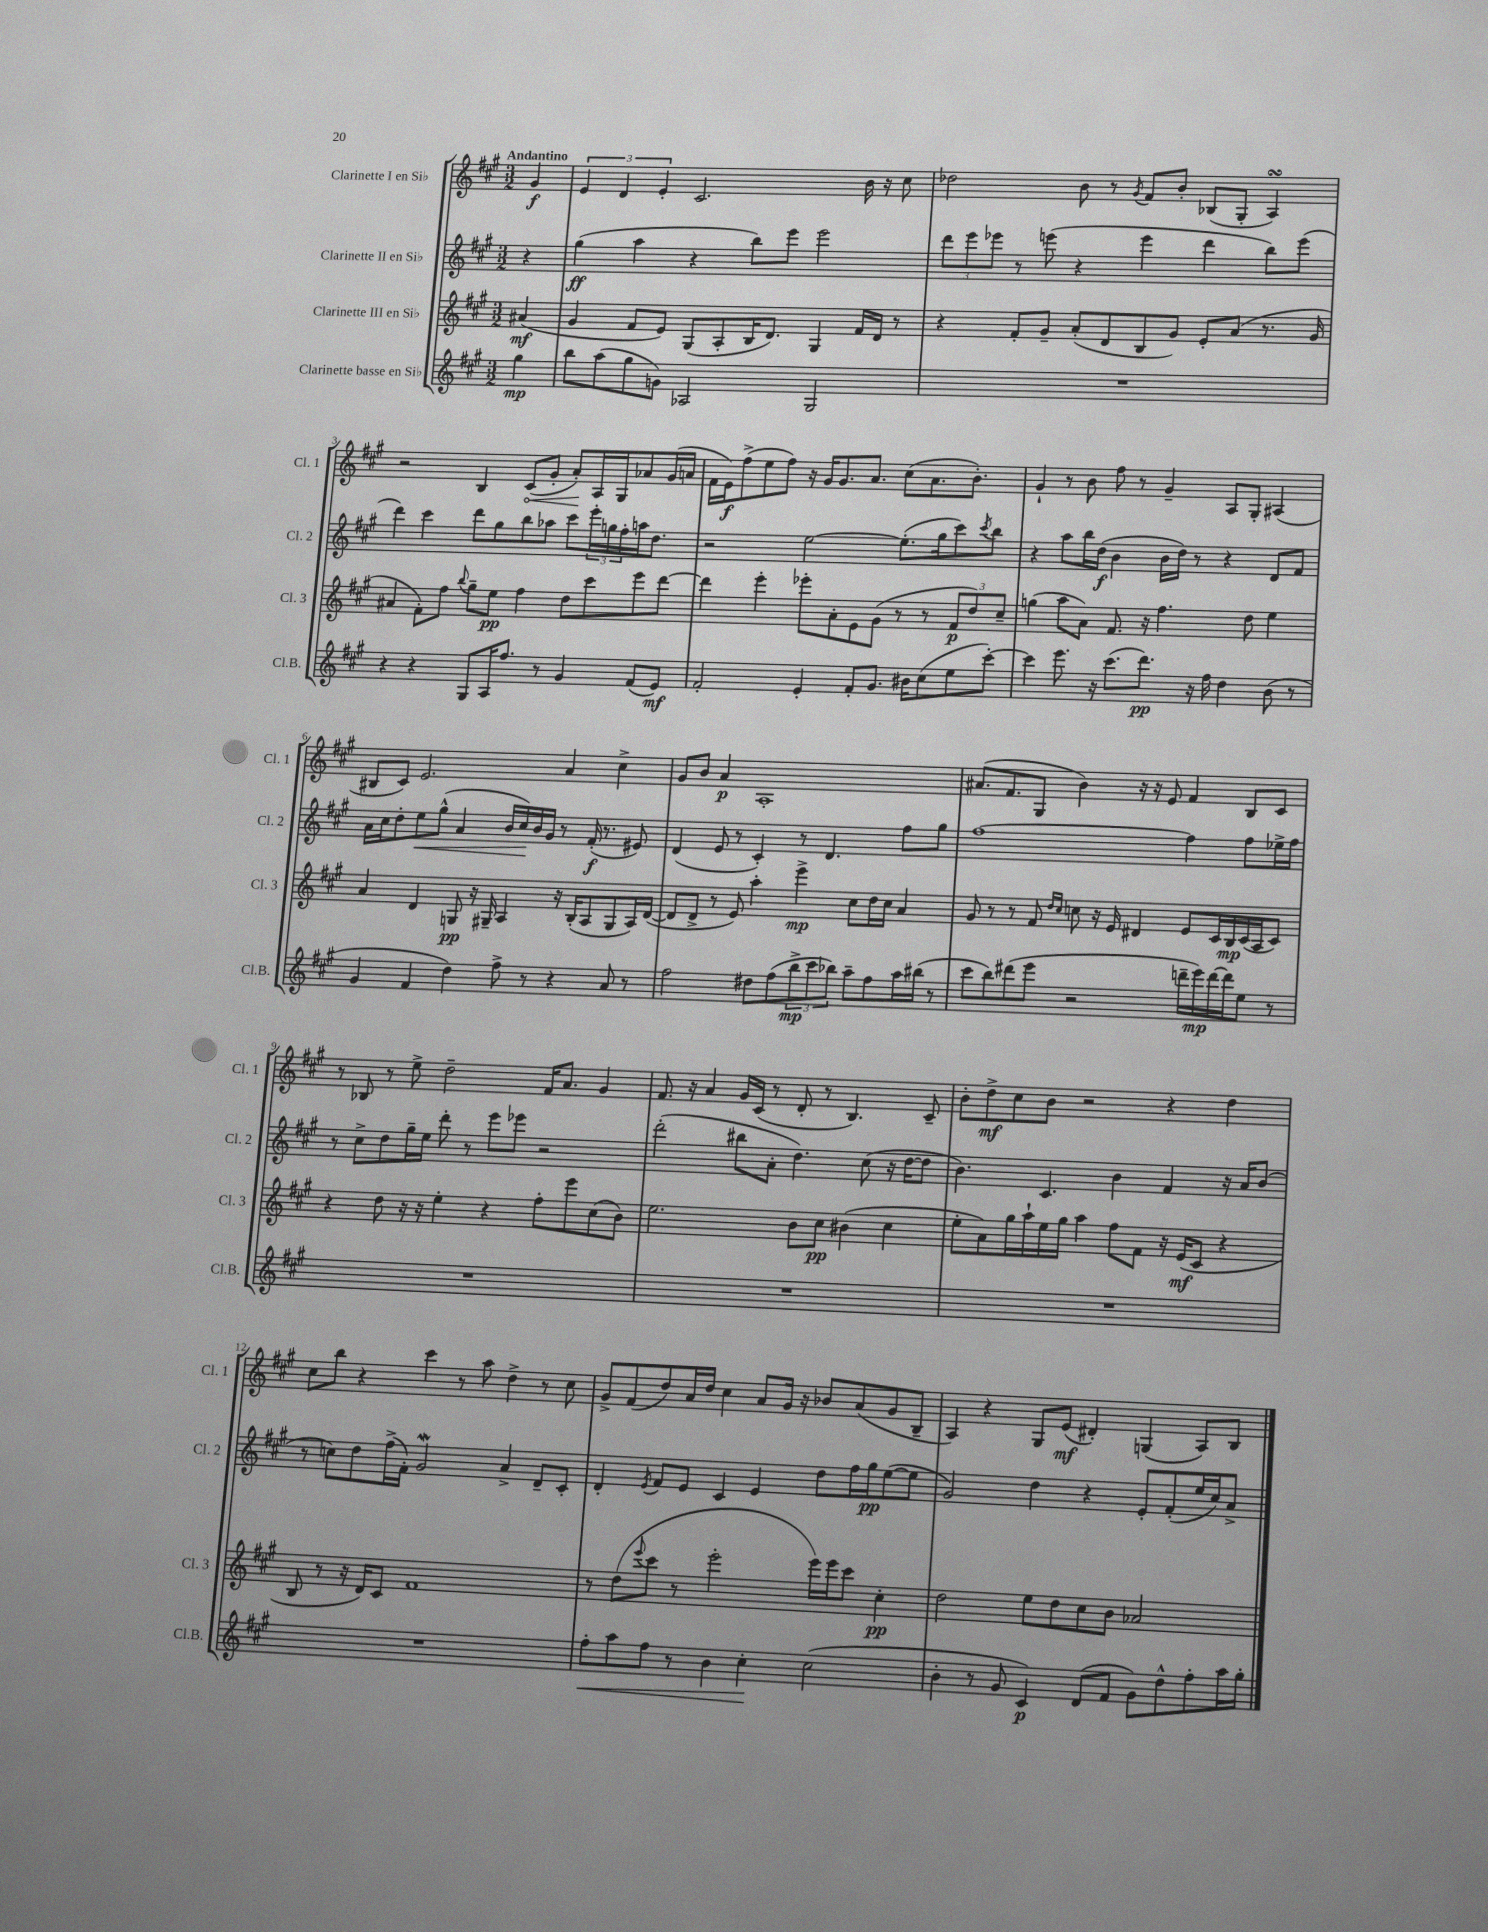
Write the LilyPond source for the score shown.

<<
\new StaffGroup <<
\new Staff = "s0" \with { instrumentName = "Clarinette I en Sib" shortInstrumentName = "Cl. 1" } {
    \clef treble \key a \major \numericTimeSignature \time 3/2 \partial 4 \tempo "Andantino"
    gis'4\f |
    \tuplet 3/2 { e'4 d'4 e'4-. } cis'2. b'16 r16 cis''8 |
    des''2 b'8 r8 \acciaccatura { gis'8 } fis'8 b'8-. bes8( gis8-. a4\turn) |
    r2 b4 \once \override Hairpin.circled-tip = ##t cis'8\<( gis'8-. a'8-.\!) a16 gis16 aes'8 gis'16( a'16 |
    fis'16 e'16\f) fis''8->( e''8 fis''8) r16 gis'16 gis'8. a'8. cis''8( a'8. b'8.-.) |
    gis'4-! r8 b'8 fis''8 r8 gis'4-- a8 gis8-. ais4( |
    bis8 cis'8) e'2. a'4 cis''4-> |
    gis'8 b'8 a'4\p a1-. |
    ais'8.( fis'8. gis8 b'4) r16 r16 e'8 fis'4 b8 cis'8 |
    r8 bes8 r8 e''8-> d''2-- fis'16 a'8. gis'4 |
    fis'8. r16 a'4 gis'16 cis'16( r8 d'8-. r8 b4.) cis'8-- |
    b'8-. d''8->\mf cis''8 b'8 r2 r4 d''4 |
    cis''8 b''8 r4 cis'''4 r8 a''8 d''4-> r8 cis''8 |
    gis'8-> fis'8( d''8) a'16 d''16 cis''4 a'8 gis'16 r16 bes'8 a'8( gis'8 b8-- |
    a4) r4 gis8 e'8\mf( dis'4-.) g4( a8) b8 \bar "|." |
}
\new Staff = "s1" \with { instrumentName = "Clarinette II en Sib" shortInstrumentName = "Cl. 2" } {
    \clef treble \key a \major \numericTimeSignature \time 3/2 \partial 4
    r4 |
    gis''4\ff( a''4 r4 b''8) e'''8 e'''2 |
    \tuplet 3/2 { d'''8 e'''8 ees'''8 } r8 e'''8( r4 e'''4 d'''4 b''8) e'''8( |
    d'''4) cis'''4 d'''8 gis''8 b''8 aes''8 cis'''8 \tuplet 3/2 { e'''16-. g''16 fis''16-. } a''16 d''8. |
    r2 e''2~ e''8.-.( gis''16 cis'''8) \acciaccatura { cis'''8 } b''8 |
    r4 a''8 b''16 d''16\f( b'4 b'16 d''16) r8 r4 d'8 fis'8 |
    a'16 cis''16 d''8-. e''8\< gis''8-^( a'4 b'16 cis''16\!) b'16 gis'16 r8 fis'16-.\f( r8. eis'8) |
    d'4( e'8 r8 cis'4-.) r8 d'4. fis''8 gis''8 |
    fis''1~ fis''4 fis''8 ees''16-> fis''16 |
    r8 cis''8-> d''8 gis''16-- e''16 d'''8-. r8 e'''8 ees'''8 r2 |
    d'''2-.( bis''8 a'8-. d''4.) cis''8( r16 d''16~ d''8 |
    b'4.) cis'4. b'4 fis'4 r16 a'16 b'8( |
    r8 c''8) d''8 fis''16->( fis'16-.) gis'2\mordent a'4-> d'8-- cis'8-. |
    d'4-. \acciaccatura { e'8 } fis'8 e'8 cis'4 e'4 d''8 fis''16 gis''16\pp e''8~( e''8 |
    gis'2) d''4 r4 e'8-. fis'8-.( e''16 cis''16) a'8-> \bar "|." |
}
\new Staff = "s2" \with { instrumentName = "Clarinette III en Sib" shortInstrumentName = "Cl. 3" } {
    \clef treble \key a \major \numericTimeSignature \time 3/2 \partial 4
    ais'4\mf( |
    gis'4 fis'8 e'8) gis8( a8-. b16 d'8.) gis4 fis'16 d'16 r8 |
    r4 fis'8-. gis'8-- a'8-.( d'8 b8 gis'8) e'8-. a'8( r8. gis'16 |
    ais'4 fis'8-.) fis''8 \appoggiatura { b''8 } gis''8-- e''8\pp fis''4 d''8 cis'''8 e'''8 d'''8~ |
    d'''4 e'''4-. ees'''8-. a'8-. e'8 gis'8( r8 r8 \tuplet 3/2 { fis'8\p d''8) cis''8-- } |
    g''4( a''8 a'8) fis'8. r16 fis''4. d''8 e''4 |
    a'4 d'4 g8\pp r16 gis16-- a4 r16 b16-.( a8 gis8 a16) d'16~( |
    d'8 d'8-> r8 e'8) a''4-. e'''4->\mp cis''8 d''16 cis''16 a'4 |
    gis'8 r8 r8 fis'8 \grace { d''16 cis''16 } c''8 r16 e'16 dis'4 e'8 cis'16 b16\mp cis'16( a16 cis'8) |
    r4 d''8 r16 r16 e''4-. r4 fis''8-. e'''8 cis''8( b'8) |
    e''2. b'8 cis''8\pp bis'4( cis''4 |
    e''8-. a'8) gis''16 a''16-! e''16 gis''16 a''4 fis''8 fis'8 r16 e'16\mf( cis'8 r4 |
    b8 r8 r16 d'16) cis'8 fis'1 |
    r8 d''8( \appoggiatura { e'''8 } cis'''8 r8 e'''2-. e'''16) e'''16 cis'''8 cis''4-.\pp |
    d''2 e''8 d''8 cis''8 b'8 aes'2 \bar "|." |
}
\new Staff = "s3" \with { instrumentName = "Clarinette basse en Sib" shortInstrumentName = "Cl.B." } {
    \clef treble \key a \major \numericTimeSignature \time 3/2 \partial 4
    gis''4\mp |
    b''8 a''8( gis''8 g'8) aes2 gis2 |
    R1. |
    r4 r4 gis8 a16 fis''8. r8 gis'4 fis'8( e'8\mf) |
    fis'2-. e'4-. fis'8-. gis'8. bis'16 cis''8( e''8 cis'''8~-.) |
    cis'''4 e'''8. r16 cis'''8.( d'''8.\pp) r16 fis''16 d''4 b'8( r8 |
    gis'4 fis'4 d''4) fis''8-> r8 r4 a'8 r8 |
    fis''2 dis''8 fis''8( \tuplet 3/2 { b''8->\mp cis'''8 bes''8) } a''8-- fis''8 a''16 bis''16( r8 |
    cis'''8 b''8) dis'''8( e'''8 r2 d'''16-- e'''16\mp) d'''16~ d'''16 e''8 r8 |
    R1. |
    R1. |
    R1. |
    R1. |
    fis''8-.\< a''8 fis''8 r8 b'4 cis''4-.\! cis''2( |
    b'4-. r8 gis'8 cis'4\p) d'8( fis'8 gis'8) d''8-^ fis''8-. a''16 gis''16-. \bar "|." |
}
>>
>>
